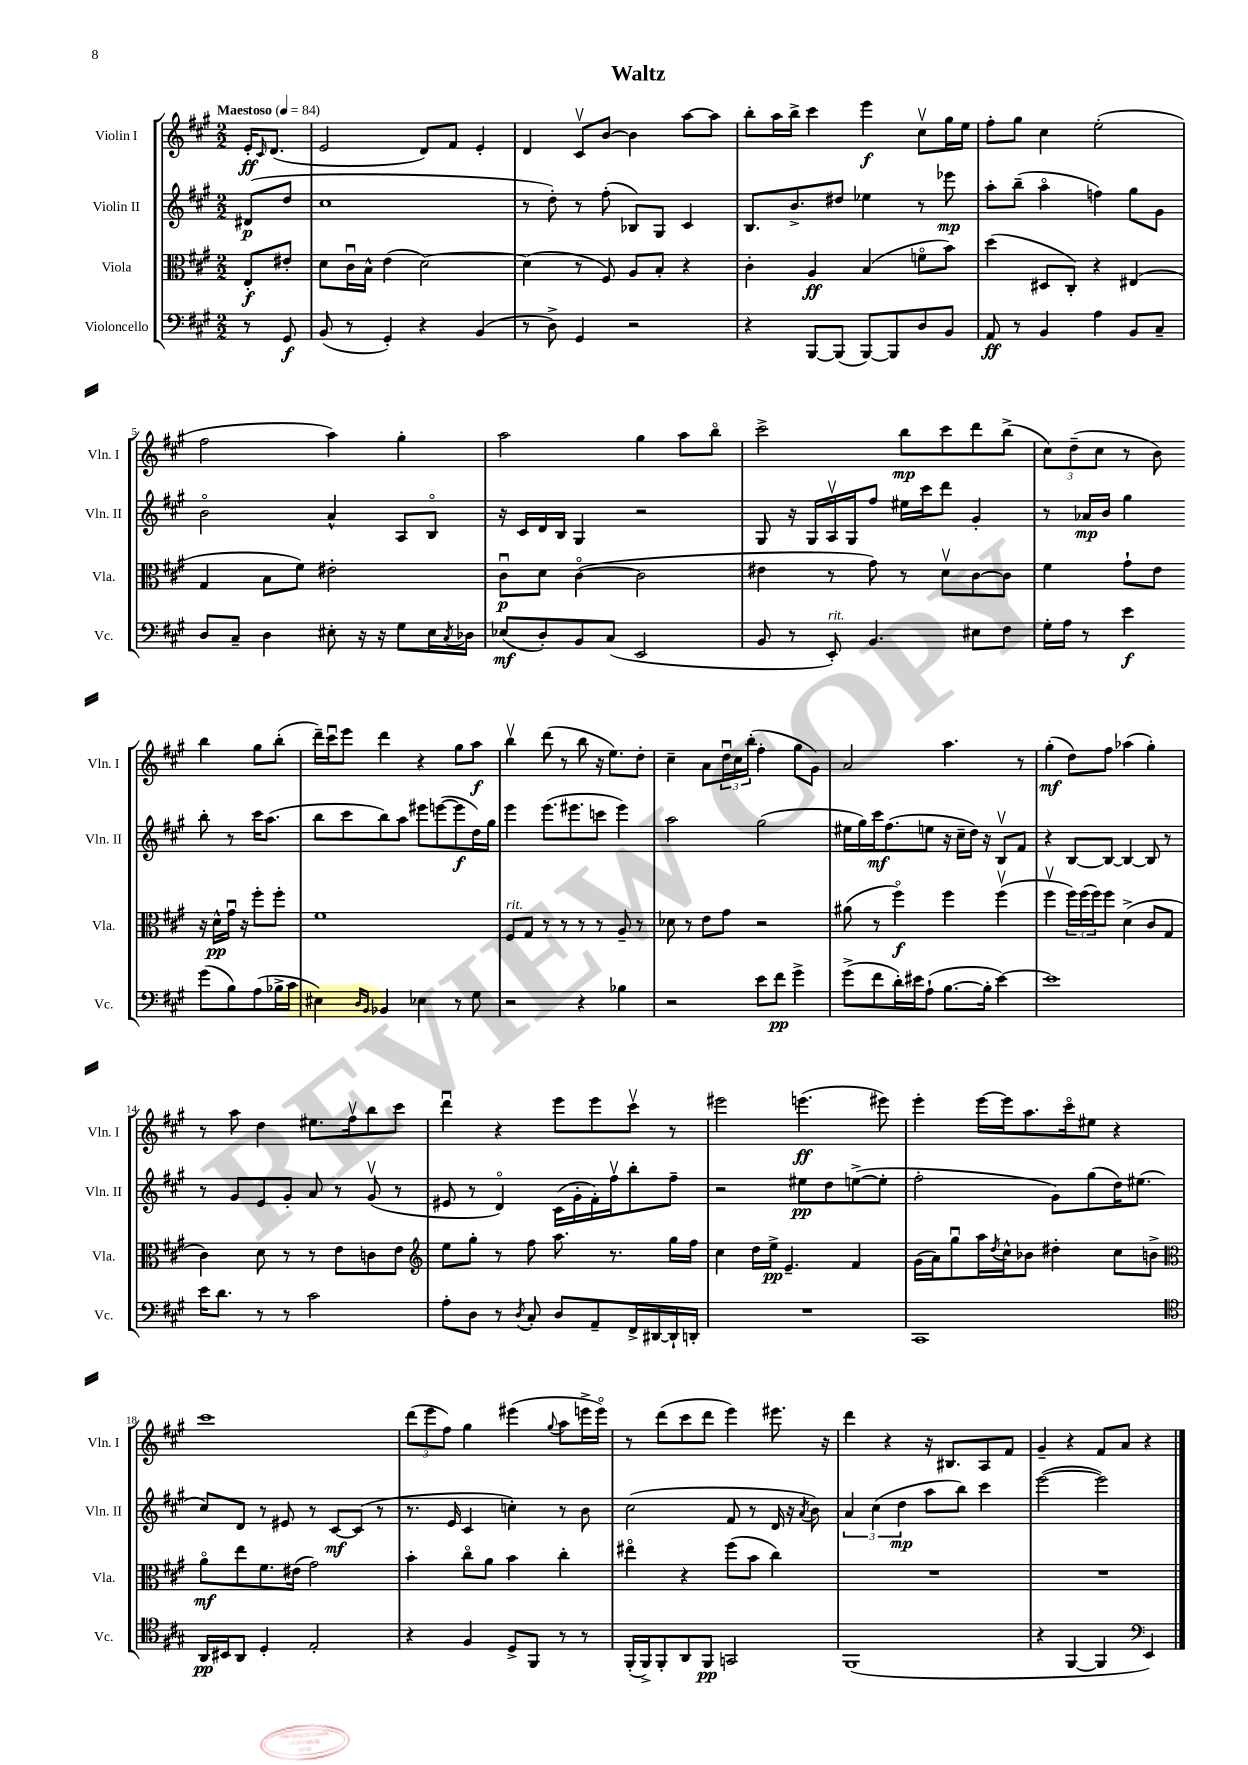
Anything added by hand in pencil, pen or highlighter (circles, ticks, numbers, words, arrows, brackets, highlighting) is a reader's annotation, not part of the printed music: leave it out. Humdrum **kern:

**kern	**dynam	**kern	**dynam	**kern	**dynam	**kern	**dynam
*part4	*part4	*part3	*part3	*part2	*part2	*part1	*part1
*staff4	*staff4	*staff3	*staff3	*staff2	*staff2	*staff1	*staff1
*I"Violoncello	*	*I"Viola	*	*I"Violin II	*	*I"Violin I	*
*I'Vc.	*	*I'Vla.	*	*I'Vln. II	*	*I'Vln. I	*
*clefF4	*	*clefC3	*	*clefG2	*	*clefG2	*
*k[f#c#g#]	*	*k[f#c#g#]	*	*k[f#c#g#]	*	*k[f#c#g#]	*
*M2/2	*	*M2/2	*	*M2/2	*	*M2/2	*
*MM84	*	*MM84	*	*MM84	*	*MM84	*
=	=	=	=	=	=	=	=
!	!	!	!	!	!	!LO:TX:a:B:t=Maestoso	!
8r	.	8E'/L	f	(8d#X/L	p	16e'/KL	ff
.	.	.	.	.	.	16qqc#/	.
.	.	.	.	.	.	(8.d/J	.
8GG#/	f	8e#X'/J	.	8dd/J	.	.	.
=1	=1	=1	=1	=1	=1	=1	=1
(8BB/	.	8d\L	.	1cc#	.	2e/	.
8r	.	16c#u\L	.	.	.	.	.
.	.	16B^^\JJ	.	.	.	.	.
4GG#'/)	.	(4e\	.	.	.	.	.
4r	.	[2d\)	.	.	.	8d/L)	.
.	.	.	.	.	.	8f#/J	.
(4BB/	.	.	.	.	.	4e'/	.
=2	=2	=2	=2	=2	=2	=2	=2
8r	.	(4d\]	.	8r	.	4d/	.
8D^\)	.	.	.	8dd'\)	.	.	.
4GG#/	.	8r	.	8r	.	8c#v/L	.
.	.	8F#/)	.	(8ff#'\	.	[8b/J	.
2r	.	8A/L	.	8B-X/L)	.	4b\]	.
.	.	8B'/J	.	8G#/J	.	.	.
.	.	4r	.	4c#/	.	[8aa\L	.
.	.	.	.	.	.	8aa\J]	.
=3	=3	=3	=3	=3	=3	=3	=3
4r	.	4c#'\	.	8.B/L	.	8bb'\L	.
.	.	.	.	.	.	16aa\L	.
.	.	.	.	8.b^/	.	16bb^\JJ	.
[8BBB/L	.	4A/	ff	.	.	4ccc#\	.
(8BBB/J]	.	.	.	8dd#X/J	.	.	.
[8BBB/L)	.	(4B/	.	4ee-X\	.	4eee\	f
8BBB/]	.	.	.	.	.	.	.
8D/	.	8fn\L	.	8r	.	8cc#v\L	.
8BB/J	.	8b\J)	.	8eee-X\	mp	16gg#\L	.
.	.	.	.	.	.	16ee\JJ	.
=4	=4	=4	=4	=4	=4	=4	=4
8AA/	ff	(4dd\	.	8aa'\L	.	8ff#'\L	.
8r	.	.	.	(8bb~\J	.	8gg#\J	.
4BB/	.	8D#X/L	.	4aa\	.	4cc#\	.
.	.	8C#'/J)	.	.	.	.	.
4A\	.	4r	.	4ffn\)	.	(2ee'\	.
8BB/L	.	(4E#X/	.	8gg#\L	.	.	.
8C#~/J	.	.	.	8g#\J	.	.	.
!!LO:LB:g=z
=5	=5	=5	=5	=5	=5	=5	=5
8D/L	.	4G#/	.	2b\	.	2ff#\	.
8C#~/J	.	.	.	.	.	.	.
4D\	.	8B\L	.	.	.	.	.
.	.	8f#\J)	.	.	.	.	.
8E#X'\	.	2e#X'\	.	4a^^/	.	4aa\)	.
16r	.	.	.	.	.	.	.
16r	.	.	.	.	.	.	.
8G#\L	.	.	.	8A/L	.	4gg#'\	.
16E#\L	.	.	.	8B/J	.	.	.
8qC#/	.	.	.	.	.	.	.
16D-X\JJ	.	.	.	.	.	.	.
=6	=6	=6	=6	=6	=6	=6	=6
(8E-X/L	mf	8c#u\L	p	16r	.	2aa\	.
.	.	.	.	16c#/LL	.	.	.
8D'/)	.	8d\J	.	16d/	.	.	.
.	.	.	.	16B/JJ	.	.	.
8BB/	.	([4c#\	.	4G#/	.	.	.
(8C#/J	.	.	.	.	.	.	.
2EE/	.	2c#\]	.	2r	.	4gg#\	.
.	.	.	.	.	.	8aa\L	.
.	.	.	.	.	.	8bb\J	.
=7	=7	=7	=7	=7	=7	=7	=7
8BB/	.	4e#X\	.	8G#/	.	2ccc#^\	.
8r	.	.	.	16r	.	.	.
.	.	.	.	16G#/LL	.	.	.
!LO:TX:a:i:t=rit.	!	!	!	!	!	!	!
8EE'/)	.	8r	.	16Av/	.	.	.
.	.	.	.	16G#/J	.	.	.
4.BB/	.	8g#\)	.	8ff#/J	.	.	.
.	.	8r	.	16ee#X\LL	.	8bb\L	mp
.	.	.	.	16ccc#\J	.	.	.
.	.	8dv\L	.	8ddd\J	.	8ccc#\	.
8E#X\L	.	[8c#\	.	4g#'/	.	8ddd\	.
8F#\J	.	8c#\J]	.	.	.	(8bb^\J	.
=8	=8	=8	=8	=8	=8	=8	=8
16G#'\LL	.	4f#\	.	8r	.	12cc#\L)	.
16A\JJ	.	.	.	.	.	.	.
.	.	.	.	.	.	(12dd~\	.
8r	.	.	.	16a-X/LL	mp	.	.
.	.	.	.	.	.	12cc#\J	.
.	.	.	.	16b/JJ	.	.	.
4e\	f	8g#`\L	.	4gg#\	.	8r	.
.	.	8e\J	.	.	.	8b\)	.
(8g#\L	.	16r	.	8bb'\	.	4bb\	.
.	.	16d^^\LL	pp	.	.	.	.
8B\)	.	16g#u\JJ	.	8r	.	.	.
.	.	16r	.	.	.	.	.
(8A\	.	8ff#'\L	.	16ccc#\KL	.	8gg#\L	.
.	.	.	.	(8.aa\J	.	.	.
16B-X^\L	.	8ff#'\J	.	.	.	(8bb'\J	.
16c#\JJ	.	.	.	.	.	.	.
!!LO:LB:g=z
=9	=9	=9	=9	=9	=9	=9	=9
4E#X\)	.	1f#	.	8bb\L	.	16ddd~\LL)	.
.	.	.	.	.	.	16ccc#u\J	.
.	.	.	.	8ccc#\	.	8eee\J	.
16qqD/LL	.	.	.	.	.	.	.
16qqBB/JJ	.	.	.	.	.	.	.
4BB-X/	.	.	.	8bb\)	.	4ddd\	.
.	.	.	.	8aa\J	.	.	.
4E-X\	.	.	.	8eee#X\L	.	4r	.
.	.	.	.	([8eeen\	.	.	.
8r	.	.	.	8eee\]	f	8gg#\L	.
8G#\	.	.	.	16dd\L)	.	8aa\J	f
.	.	.	.	16gg#\JJ	.	.	.
=10	=10	=10	=10	=10	=10	=10	=10
!	!	!LO:TX:a:i:t=rit.	!	!	!	!	!
2r	.	8F#/L	.	4eee\	.	4bbv\	.
.	.	8G#/J	.	.	.	.	.
.	.	8r	.	(8.eee\L	.	(8ddd\	.
.	.	8r	.	.	.	8r	.
.	.	.	.	8.eee#X\	.	.	.
4r	.	8r	.	.	.	8bb\	.
.	.	8r	.	8cccn\J	.	16r	.
.	.	.	.	.	.	8.ee\L)	.
4B-X\	.	8A~/	.	4eee#\)	.	.	.
.	.	8r	.	.	.	8dd'\J	.
=11	=11	=11	=11	=11	=11	=11	=11
2r	.	8d-X\	.	2aa\	.	4cc#~\	.
.	.	8r	.	.	.	.	.
.	.	8e\L	.	.	.	8a\L	.
.	.	8g#\J	.	.	.	24ddu\L	.
.	.	.	.	.	.	24cc#\	.
.	.	.	.	.	.	(24bb'\JJ	.
8e\L	.	2r	.	(2gg#\	.	4ff#'\	.
8f#\J	pp	.	.	.	.	.	.
4g#^\	.	.	.	.	.	8gg#\L	.
.	.	.	.	.	.	8g#\J)	.
=12	=12	=12	=12	=12	=12	=12	=12
(8g#^\L	.	(8a#X\	.	16ee#X\LL	.	2a/	.
.	.	.	.	16gg#\)	.	.	.
8f#\	.	8r	.	16ccc#\J	mf	.	.
.	.	.	.	(8.ff#\	.	.	.
16d'\L)	.	4ff#\)	f	.	.	.	.
16e#X\J	.	.	.	.	.	.	.
(8A`\J	.	.	.	8een\J	.	.	.
[8.B\L	.	4ff#\	.	16r	.	4.aa\	.
.	.	.	.	16cc#~\LL	.	.	.
.	.	.	.	16dd\JJ)	.	.	.
16B'\Jk]	.	.	.	16r	.	.	.
[4e#\)	.	(4ff#v\	.	8Bv/L	.	.	.
.	.	.	.	8f#/J	.	8r	.
=13	=13	=13	=13	=13	=13	=13	=13
1e#]	.	4ff#v\	.	4r	.	(4gg#'\	mf
.	.	24ff#\LL)	.	[8B/L	.	8dd\L)	.
.	.	(24ff#\	.	.	.	.	.
.	.	24ff#\J)	.	.	.	.	.
.	.	8ff#\J	.	8B/J_	.	8ff#\J	.
.	.	(4d^\	.	4B/_	.	(4aa-X\	.
.	.	8c#/L	.	8B/]	.	4gg#'\)	.
.	.	8G#/J	.	8r	.	.	.
!!LO:LB:g=z
=14	=14	=14	=14	=14	=14	=14	=14
16e\KL	.	4c#\)	.	8r	.	8r	.
8.d\J	.	.	.	.	.	.	.
.	.	.	.	8g#/L	.	8aa\	.
8r	.	8d\	.	8e/	.	4dd\	.
8r	.	8r	.	8g#'/J	.	.	.
2c#\	.	8r	.	8a/	.	8.ee#X\L	.
.	.	8e\L	.	8r	.	.	.
.	.	.	.	.	.	16ff#v\k	.
.	.	8cn\	.	(8g#v/	.	8bb\	.
.	.	8e\J	.	8r	.	8ccc#\J	.
=15	=15	=15	=15	=15	=15	=15	=15
*	*	*clefG2	*	*	*	*	*
8A'\L	.	8ee\L	.	8e#X/	.	4dddu\	.
8D\J	.	8gg#'\J	.	8r	.	.	.
8r	.	8r	.	4d/)	.	4r	.
8qD/	.	.	.	.	.	.	.
8C#'/	.	8ff#\	.	.	.	.	.
8D/L	.	8.aa\	.	(16c#\LL	.	8eee\L	.
.	.	.	.	16g#'\	.	.	.
8AA~/	.	.	.	16f#'\)	.	8eee\	.
.	.	8.r	.	16ff#v\J	.	.	.
16FF#^/L	.	.	.	8bb'\	.	8ccc#v\J	.
[16DD#X/	.	.	.	.	.	.	.
16DD#`/]	.	16gg#\LL	.	8ff#~\J	.	8r	.
16DDn'/JJ	.	16ff#\JJ	.	.	.	.	.
=16	=16	=16	=16	=16	=16	=16	=16
1r	.	4cc#\	.	2r	.	2eee#X\	.
.	.	16dd\LL	.	.	.	.	.
.	.	16ee^\JJ	pp	.	.	.	.
.	.	4.e~/	.	.	.	.	.
.	.	.	.	8ee#X\L	pp	(4.eeen\	ff
.	.	.	.	8dd\	.	.	.
.	.	4f#/	.	([8een^\	.	.	.
.	.	.	.	8ee'\J]	.	8eee#X\)	.
=17	=17	=17	=17	=17	=17	=17	=17
1CC#	.	(16g#\LL	.	2ff#'\	.	4eee'\	.
.	.	16a\J)	.	.	.	.	.
.	.	8gg#u\	.	.	.	.	.
.	.	16aa\L	.	.	.	[16eee\LL	.
.	.	8qdd/	.	.	.	.	.
.	.	16cc#^^\J	.	.	.	16eee\J]	.
.	.	8b-X\J	.	.	.	8.aa\	.
.	.	4dd#X'\	.	8g#\L)	.	.	.
.	.	.	.	.	.	16ccc#\k	.
.	.	.	.	(8gg#\	.	8ee#X\J	.
.	.	8cc#\L	.	16dd\K)	.	4r	.
.	.	.	.	(8.ee#X\J	.	.	.
.	.	8bn^\J	.	.	.	.	.
!!LO:LB:g=z
=18	=18	=18	=18	=18	=18	=18	=18
*clefC4	*	*clefC3	*	*	*	*	*
16AA/LL	pp	8a\L	mf	8cc#/L)	.	1ccc#	.
16BB#X/J	.	.	.	.	.	.	.
8AA/J	.	8ee\	.	8d/J	.	.	.
4D'/	.	8.f#\	.	8r	.	.	.
.	.	.	.	8e#X/	.	.	.
.	.	(16e#X\Jk	.	.	.	.	.
2E'/	.	2g#\)	.	8r	.	.	.
.	.	.	.	[8c#/L	mf	.	.
.	.	.	.	(8c#/J]	.	.	.
.	.	.	.	8r	.	.	.
=19	=19	=19	=19	=19	=19	=19	=19
4r	.	4b'\	.	8.r	.	(12ddd\L	.
.	.	.	.	.	.	12eee\	.
.	.	.	.	.	.	12ff#\J)	.
.	.	.	.	16e/	.	.	.
4F#/	.	8cc#\L	.	4c#/	.	4gg#\	.
.	.	8a\J	.	.	.	.	.
8D^/L	.	4b\	.	4ccn'\)	.	(4eee#X\	.
8FF#/J	.	.	.	.	.	.	.
.	.	.	.	.	.	8qqgg#/	.
8r	.	4cc#'\	.	8r	.	8aa\L	.
8r	.	.	.	8b\	.	16eeen^\L	.
.	.	.	.	.	.	16eee\JJ)	.
=20	=20	=20	=20	=20	=20	=20	=20
(16FF#'/LL	.	4ee#X\	.	(2cc#\	.	8r	.
16FF#^/J)	.	.	.	.	.	.	.
8FF#'/	.	.	.	.	.	(8ddd\L	.
8AA/	.	4r	.	.	.	8ccc#\	.
8FF#/J	pp	.	.	.	.	8ddd\J	.
2GGn/	.	(8ff#\L	.	8f#/	.	4eee\)	.
.	.	8b\J	.	8r	.	.	.
.	.	4cc#\)	.	16d/	.	8.eee#X\	.
.	.	.	.	16r	.	.	.
.	.	.	.	8qa/	.	.	.
.	.	.	.	8b\)	.	.	.
.	.	.	.	.	.	16r	.
=21	=21	=21	=21	=21	=21	=21	=21
(1FF#	.	1r	.	6a/	.	4ddd\	.
.	.	.	.	(6cc#\	.	.	.
.	.	.	.	.	.	4r	.
.	.	.	.	6dd\	mp	.	.
.	.	.	.	8aa\L	.	16r	.
.	.	.	.	.	.	8.B#X/L	.
.	.	.	.	8bb\J)	.	.	.
.	.	.	.	4ccc#\	.	8A/	.
.	.	.	.	.	.	8f#/J	.
=22	=22	=22	=22	=22	=22	=22	=22
4r	.	1r	.	([2eee\	.	4g#~/	.
[4FF#/	.	.	.	.	.	4r	.
4FF#/]	.	.	.	2eee\])	.	8f#/L	.
.	.	.	.	.	.	8a/J	.
*clefF4	*	*	*	*	*	*	*
4EE/)	.	.	.	.	.	4r	.
==	==	==	==	==	==	==	==
*-	*-	*-	*-	*-	*-	*-	*-
